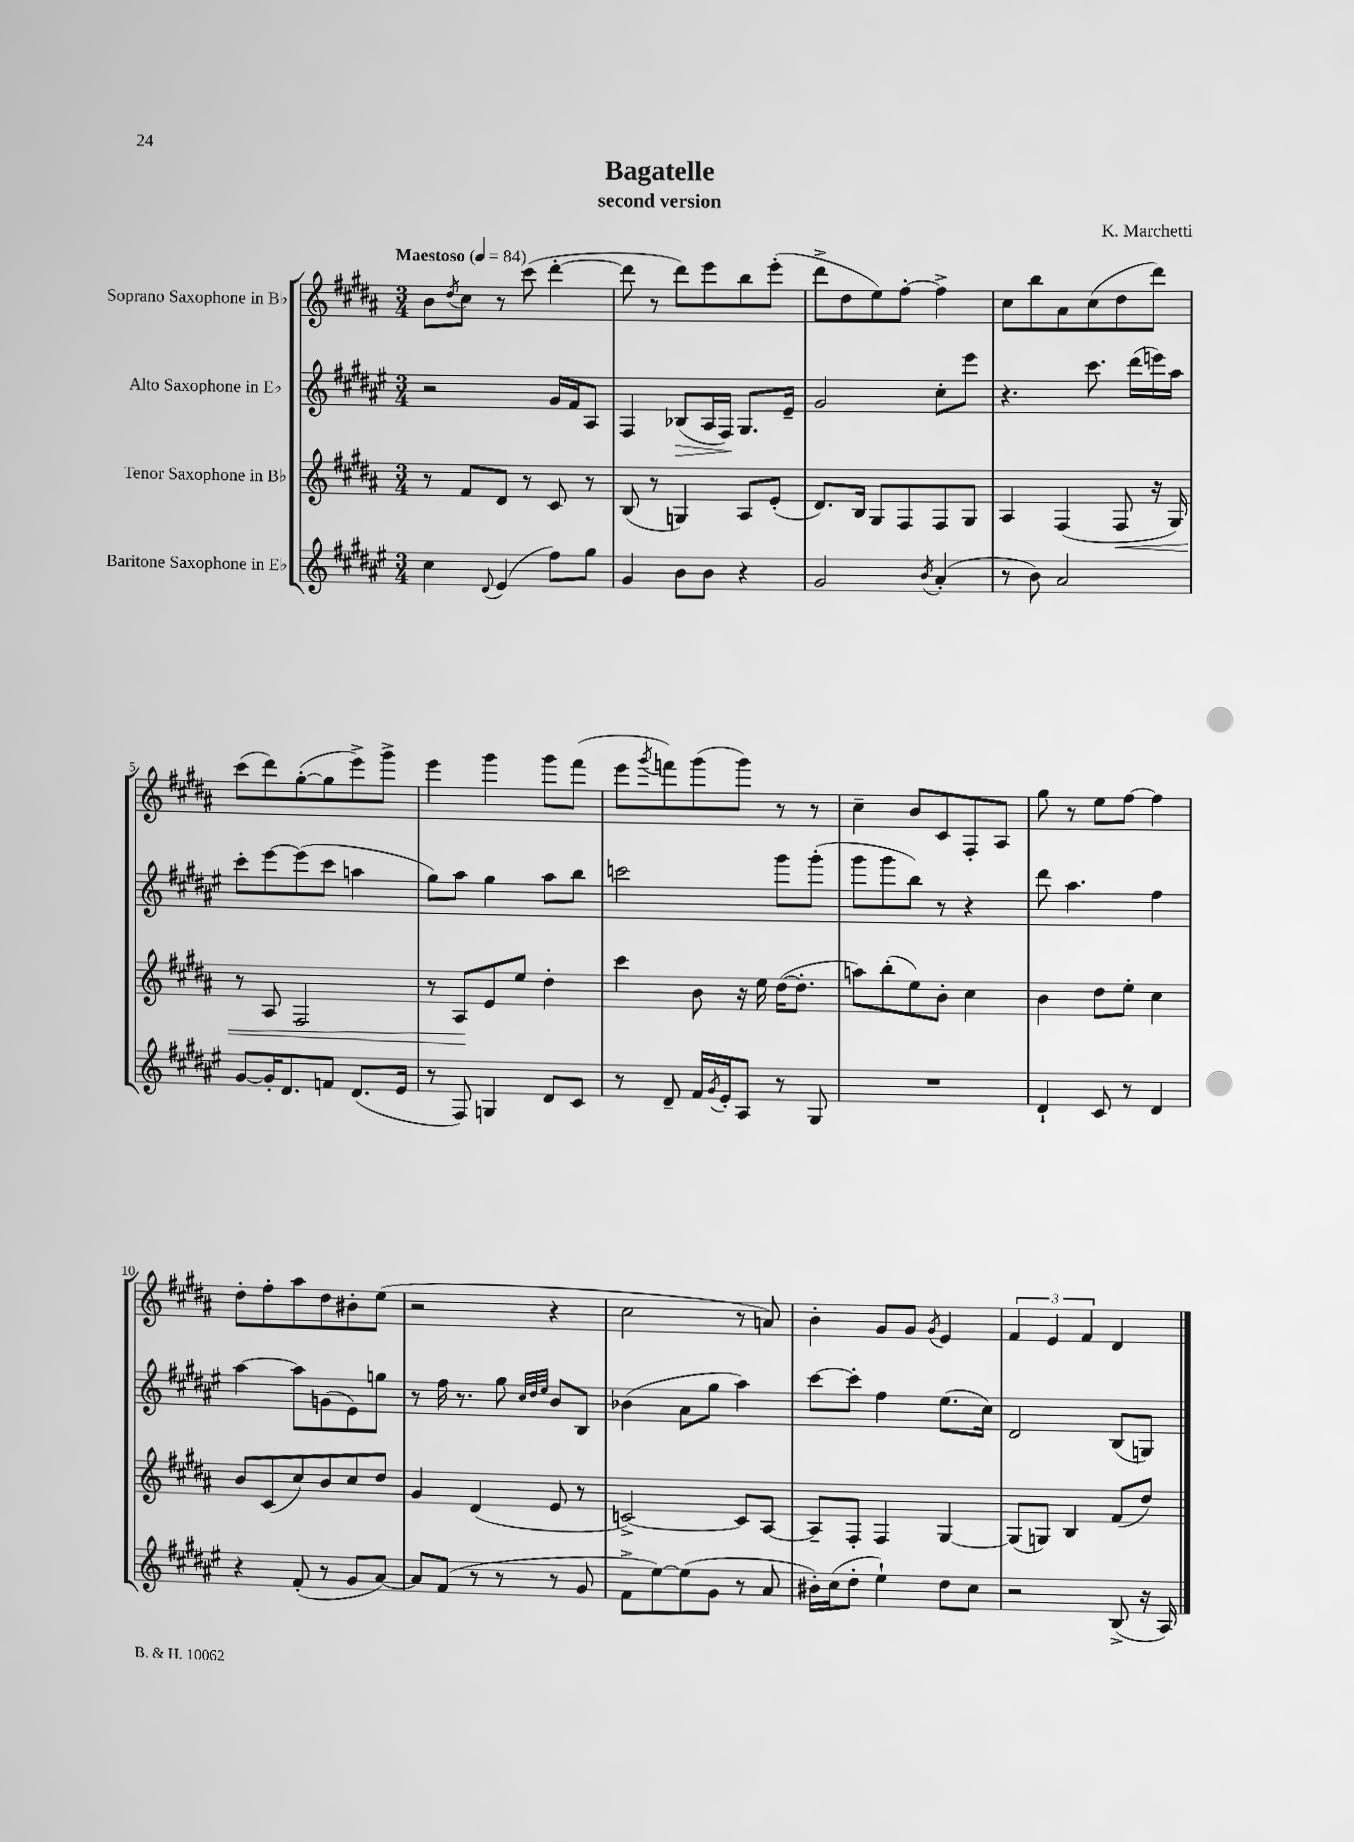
\header { title = "Bagatelle" composer = "K. Marchetti" subtitle = "second version" }
<<
\new StaffGroup <<
\new Staff = "s0" \with { instrumentName = "Soprano Saxophone in Bb" } {
    \clef treble \key b \major \numericTimeSignature \time 3/4 \tempo "Maestoso" 4 = 84
    b'8 \acciaccatura { dis''8 } cis''8 r8 cis'''8( dis'''4~-. |
    dis'''8 r8 dis'''8) e'''8 b''8 e'''8-.( |
    dis'''8-> dis''8 e''8) fis''8~-. fis''4-> |
    cis''8 b''8 ais'8 cis''8( dis''8 dis'''8) |
    cis'''8( dis'''8) gis''8~-.( gis''8 e'''8->) gis'''8-> |
    e'''4 gis'''4 gis'''8 fis'''8( |
    e'''8 \acciaccatura { gis'''8 } f'''8) gis'''8( gis'''8) r8 r8 |
    cis''4-- b'8 cis'8 fis8-. ais8 |
    gis''8 r8 e''8 fis''8~ fis''4 |
    dis''8-. fis''8-. ais''8 dis''8 bis'8-. e''8( |
    r2 r4 |
    cis''2 r8 a'8) |
    b'4-. gis'8 gis'8 \acciaccatura { gis'8 } e'4 |
    \tuplet 3/2 { fis'4 e'4 fis'4 } dis'4 \bar "|." |
}
\new Staff = "s1" \with { instrumentName = "Alto Saxophone in Eb" } {
    \clef treble \key fis \major \numericTimeSignature \time 3/4
    r2 gis'16 fis'16 ais8 |
    fis4 bes8\>( ais16 fis16\!) gis8. eis'16-- |
    gis'2 cis''8-. eis'''8 |
    r4. cis'''8. dis'''16( e'''16) ais''16 |
    cis'''8-. eis'''8~ eis'''8( cis'''8 a''4 |
    gis''8) ais''8 gis''4 ais''8 b''8 |
    c'''2 gis'''8 gis'''8-.( |
    gis'''8 gis'''8 b''8) r8 r4 |
    dis'''8 ais''4. fis''4 |
    ais''4~ ais''8 g'8( eis'8) g''8 |
    r8 fis''16 r8. gis''8 \grace { cis''32 dis''32 eis''32 } b'8 b8 |
    bes'4( ais'8 gis''8 ais''4) |
    cis'''8~ cis'''8-. fis''4 eis''8.( cis''16) |
    dis'2 b8( g8) \bar "|." |
}
\new Staff = "s2" \with { instrumentName = "Tenor Saxophone in Bb" } {
    \clef treble \key b \major \numericTimeSignature \time 3/4
    r8 fis'8 dis'8 r8 cis'8 r8 |
    b8( r8 g4) ais8 e'8-.( |
    dis'8.) b16 gis8 fis8 fis8 gis8 |
    ais4 fis4( fis8\< r16 gis16) |
    r8 ais8 fis2 |
    r8 ais8\! e'8 e''8 dis''4-. |
    cis'''4 b'8 r16 e''16 dis''16~( dis''8.-. |
    a''8) b''8-.( e''8) b'8-. cis''4 |
    b'4 dis''8 e''8-. cis''4 |
    b'8 cis'8( cis''8) b'8 cis''8 dis''8 |
    gis'4 dis'4( e'8 r8 |
    c'2~->) c'8 ais8~ |
    ais8-- fis8-. fis4 gis4~ |
    gis8( g8) b4 fis'8( dis''8) \bar "|." |
}
\new Staff = "s3" \with { instrumentName = "Baritone Saxophone in Eb" } {
    \clef treble \key fis \major \numericTimeSignature \time 3/4
    cis''4 \appoggiatura { dis'8 } eis'4( fis''8) gis''8 |
    gis'4 b'8 b'8 r4 |
    gis'2 \acciaccatura { b'8 } ais'4-.( |
    r8 b'8) ais'2 |
    gis'8~ gis'16-. dis'8. f'8 dis'8.( eis'16 |
    r8 fis8) g4 dis'8 cis'8 |
    r8 dis'8-- fis'16 \acciaccatura { gis'8 } eis'16-. ais8 r8 gis8 |
    R2. |
    dis'4-! cis'8 r8 dis'4 |
    r4 fis'8-.( r8 gis'8 ais'8~) |
    ais'8 fis'8( r8 r8 r8 gis'8 |
    fis'8-> eis''8~) eis''8( gis'8 r8 ais'8 |
    bis'16-.) cis''16( dis''8-. eis''4-!) dis''8 cis''8 |
    r2 b8->( r16 ais16) \bar "|." |
}
>>
>>
